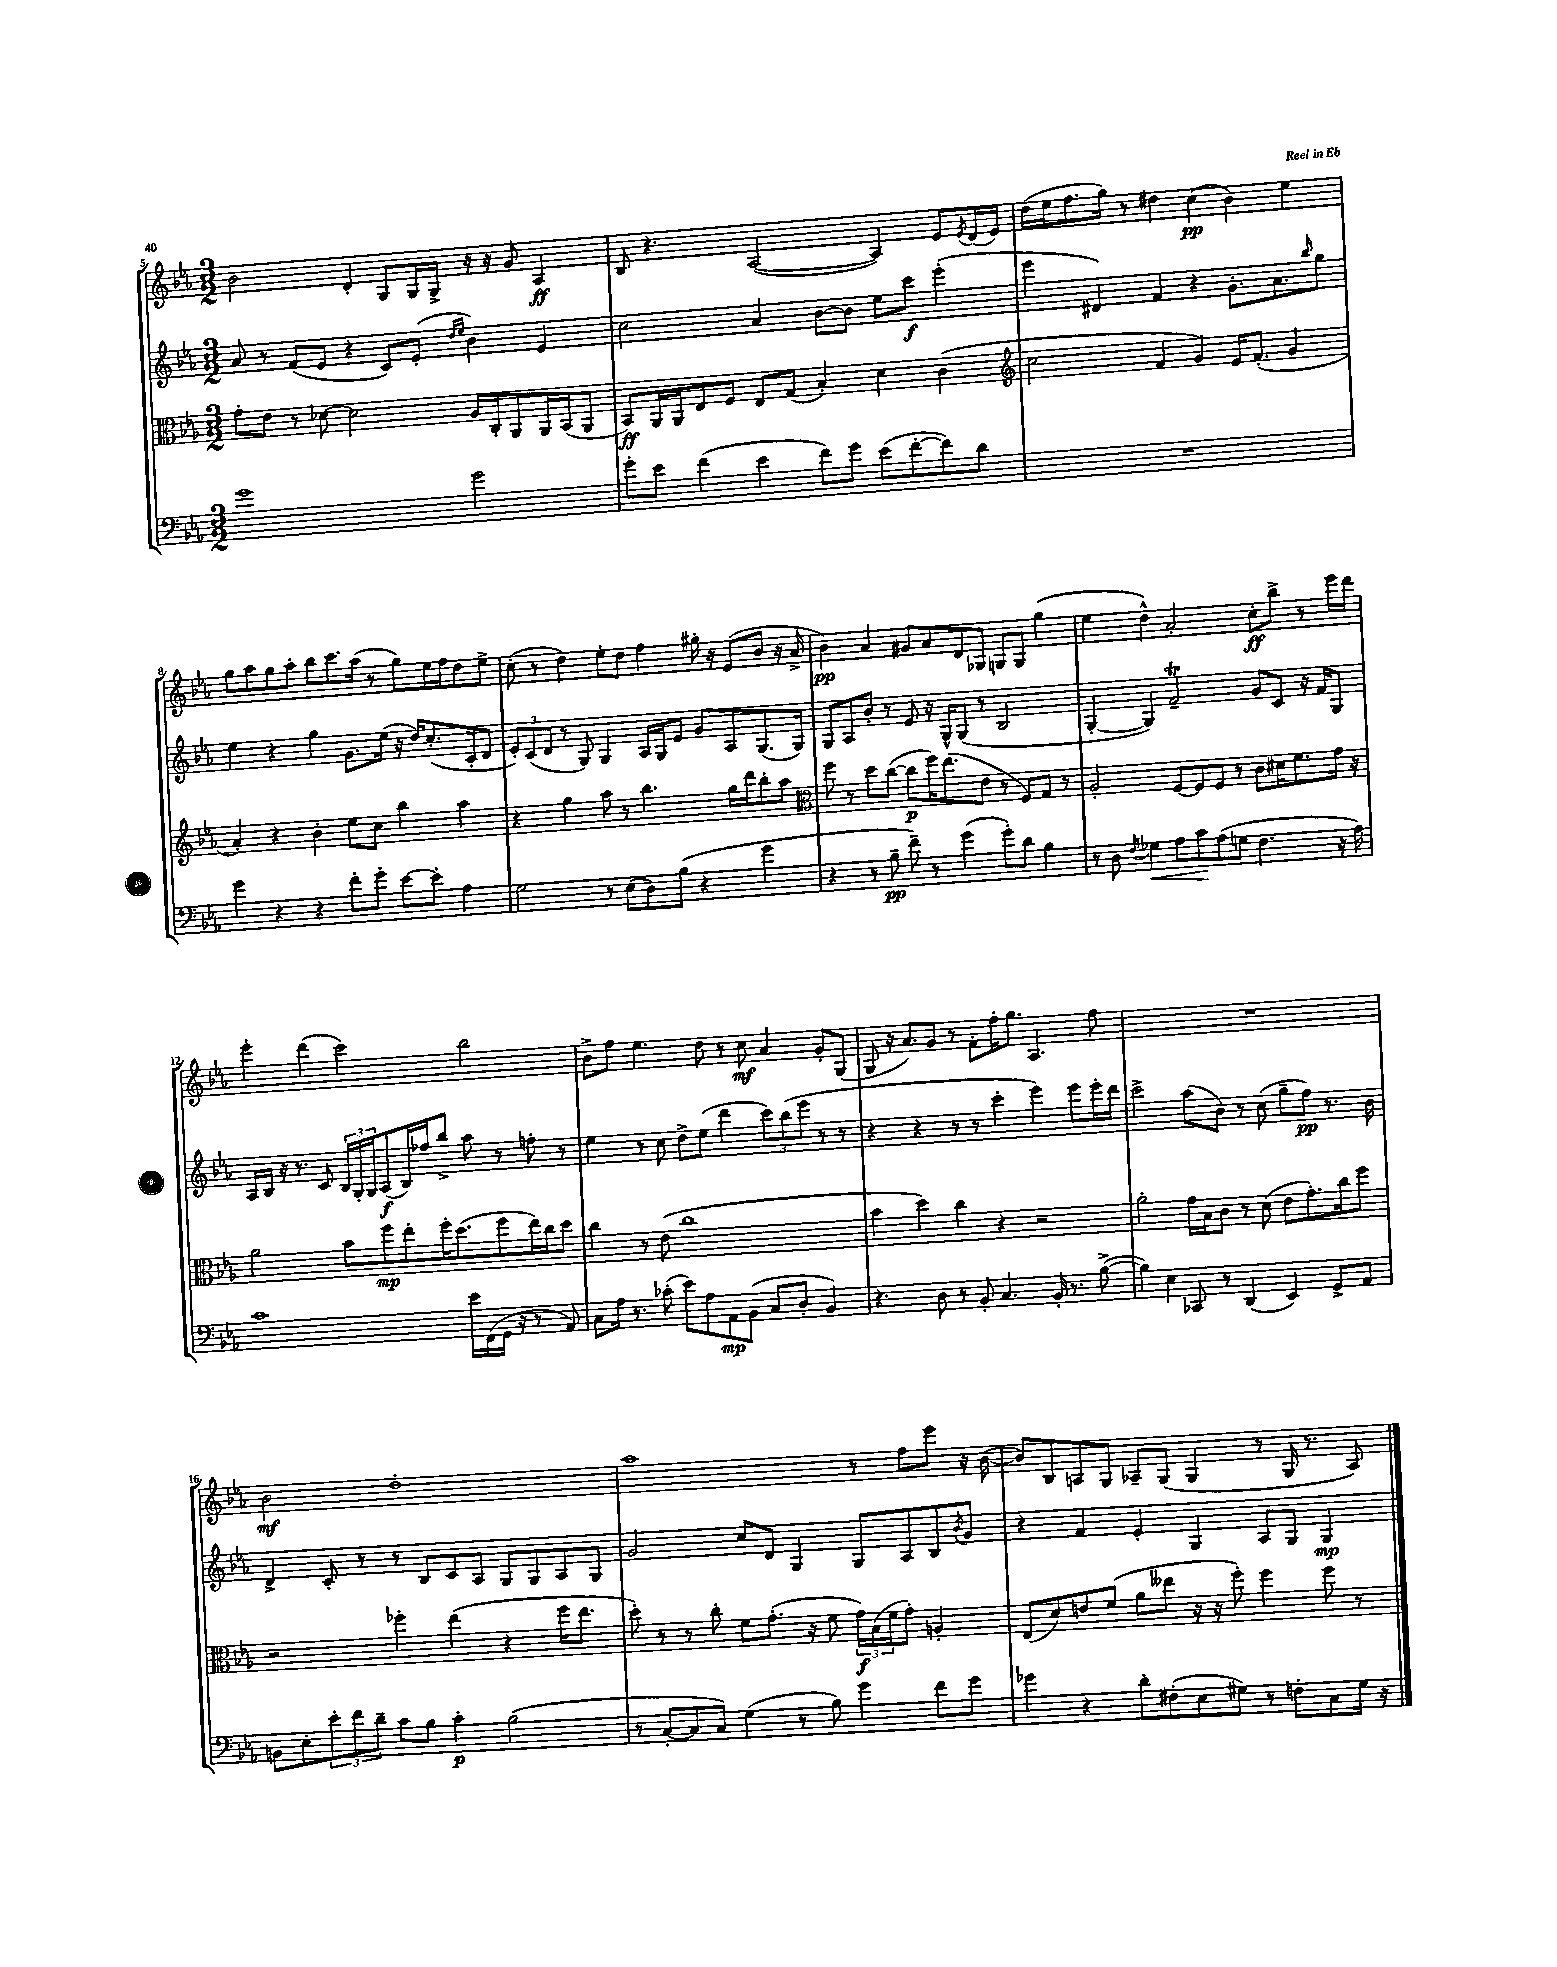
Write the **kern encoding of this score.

**kern	**kern	**kern	**kern
*staff4	*staff3	*staff2	*staff1
*clefF4	*clefC3	*clefG2	*clefG2
*k[b-e-a-]	*k[b-e-a-]	*k[b-e-a-]	*k[b-e-a-]
*M3/2	*M3/2	*M3/2	*M3/2
1g	8g'	8a-	2b-
.	8e-	8r	.
.	8r	(8f	.
.	[8d-	8e-	.
.	2d-]	4r	4d'
.	.	8c)	8G
.	.	(8e-'	16G
.	.	.	16G^
.	.	16qqdd	.
.	.	16qqee-	.
2g	16A-	4b-)	16r
.	16C'	.	16r
.	8AA-	.	8g
.	16AA-	4e-	4A-
.	(16BB-	.	.
.	8AA-	.	.
=	=	=	=
8g'	8BB-)	2cc	8B-
8e-	16AA-	.	4.r
.	16AA-	.	.
(4f	8E-	.	.
.	8F	.	.
4e-	8E-	4a-	([2A-
.	(8G	.	.
8f)	4B-')	[8b-	.
8g	.	8b-]	.
(8e-	4d	8ee-	4A-])
[8f'	.	8ccc	.
8f])	(4c	(4eee-'	8e-
.	.	.	8qe-
8d	.	.	(16d
.	.	.	16e-)
=	=	=	=
*	*clefG2	*	*
1.r	2cc	4eee-	(16dd
.	.	.	16ee-
.	.	.	8.ff
.	.	4d#)	.
.	.	.	16gg)
.	.	.	8r
.	4f	4f	4dd#
.	4g)	4r	(4cc
.	16e-	8.g'	4b-)
.	(8.f'	.	.
.	.	8.a-	.
.	4g	.	4ee-
.	.	16qqbb-	.
.	.	8gg	.
=	=	=	=
4g	4a-')	4ee-	8gg
.	.	.	8aa-
4r	4r	4r	8gg
.	.	.	8aa-'
4r	4b-'	4gg	8bb-
.	.	.	8.ccc
8f'	8ee-	8.g	.
.	.	.	(16aa-
8g'	8cc	.	8r
.	.	(16ee-	.
[8e-	4bb-	16r	8gg)
.	.	16dd)	.
8e-']	.	(8.cc'	16ee-
.	.	.	16ff
4A-	4aa-	.	8dd
.	.	16c'	.
.	.	8d	8ee-^
=	=	=	=
2G	4r	12e-')	(8cc'
.	.	(12c	.
.	.	.	8r
.	.	12d	.
.	4gg	8r	4dd)
.	.	8G)	.
8r	8aa-	4G	8ee-'
(8E-	8r	.	8dd
8D)	4.bb-	16A-	4ff
.	.	16G	.
(8B-	.	8e-	.
4r	.	8g	16gg#'
.	.	.	16r
.	16gg	8A-	(8e-
.	16ddd	.	.
4g	8bb-'	(8.G	8b-
.	8aa-	.	16r
.	.	16G)	16a-^
=	=	=	=
*	*clefC3	*	*
4r	8ff	8G	4b-)
.	8r	8A-	.
8r	8dd	8b-'	4a-
8B-~	([8cc	8r	.
8f~)	8cc]	8e-	8g#
8r	16ff)	16r	8a-
.	(8.ee-	16G^^	.
(4g	.	(8G	8d
.	8e-	8r	8G-
8g')	8r	2B-	8G
8d	8F)	.	8G
4B-	8G	.	(4gg
.	8r	.	.
=	=	=	=
8r	2A-'	[4G'	4ee-
8D	.	.	.
8qF	.	.	.
4G-	.	4G])	4dd^^)
8A-	[8F	2f~	2a-'
8c	8F]	.	.
(8A-	8F	.	.
8G	8r	.	.
4.F	8c	8g	8cc'
.	16d#	8c	8bb-^
.	8.f	.	.
.	.	16r	8r
.	.	16f	.
16r	16g	8G	16eee-
16A-)	16r	.	16ddd
=	=	=	=
1c	2a-	16A-	4eee-'
.	.	16B-	.
.	.	16r	.
.	.	8.r	.
.	.	.	(4ddd
.	.	8c	.
.	8b-	24B-	2ccc)
.	.	24G'	.
.	.	24G	.
.	8ff	(8A-	.
.	8ee-'	16B-)	.
.	.	16ff-	.
.	16ff'	8bb-^	.
.	(8.dd	.	.
16e-	.	8aa-	2bb-
(16FF	.	.	.
16GG	8ff	8r	.
16r	.	.	.
8r	16ee-)	8ff'	.
.	16cc	.	.
8AA-)	8dd	8r	.
=	=	=	=
8C	4cc	4ee-	8b-^
16A-	.	.	8ff
8.r	.	.	.
.	8r	8r	4.ee-
(8c-'	(8e-	8cc	.
8e-)	1cc	8dd^	.
8A-	.	(8ee-	8dd
8AA-	.	4ddd	8r
(8BB-	.	.	8cc
8C	.	12ccc)	4a-
.	.	(12bb-	.
8D'	.	.	.
.	.	12eee-	.
4BB-)	.	8r	8g'
.	.	8r	(8G
=	=	=	=
4.r	4b-	4r	8G
.	.	.	16r
.	.	.	8.a-)
.	4dd)	4r	.
8D	.	.	8g
8r	4cc	8r	8r
8BB-'	.	8r	8f'
4.C	4r	4ccc'	16ff'
.	.	.	8.gg
.	2r	4eee-)	4.A-
16BB-'	.	.	.
8.r	.	.	.
.	.	8eee-	.
([8B-^	.	16eee-'	8ff
.	.	16ddd	.
=	=	=	=
4B-])	2a-'	2ccc^	1.r
4E-	.	.	.
8CC-	16g	(8aa-	.
.	16B-	.	.
8r	8c	8b-)	.
(4DD	8r	8r	.
.	(8d	(8cc	.
4EE-)	8e-	8gg~	.
.	8.g')	8ff)	.
8GG^	.	8.r	.
.	16cc	.	.
8AA-	8ff	.	.
.	.	16b-	.
=	=	=	=
8BB	2r	4d^	2b-
8E-'	.	.	.
12e-'	.	8c'	.
12f	.	.	.
.	.	8r	.
12d~	.	.	.
8c	4ff-'	8r	1dd'
8B-	.	8B-	.
4c'	(4ee-	8c	.
.	.	8A-	.
(2B-	4r	8G	.
.	.	8G	.
.	16ff-	8A-	.
.	8.ee-	.	.
.	.	8G	.
=	=	=	=
8r	8dd')	2g	1aa-
[8C'	8r	.	.
8C]	8r	.	.
8C)	8cc'	.	.
(4G	8f	8cc	.
.	(8.g'	8d	.
8r	.	4G	.
.	16r	.	.
8B-)	8f	.	.
4g	24g)	8G	8r
.	(24B-	.	.
.	24f	.	.
.	8g')	8A-	8ff
8f	4A'	8B-	8eee-
.	.	8qb-	.
8g	.	8g	16r
.	.	.	([16b-
=	=	=	=
4g-	(8E-	4r	8b-])
.	8d)	.	8B-
4r	8e	4f	8A
.	(8f	.	8G
8d'	8a-	4e-'	8A-~
(8F#'	8ee--	.	(8G
8E-	16r	4G	4G
.	16r	.	.
8G#)	8ff')	.	.
8r	4ff	8A-	8r
8F'	.	8G	16G
.	.	.	8.r
8C	8ff	4G	.
16G#	8r	.	8A-)
16r	.	.	.
==	==	==	==
*-	*-	*-	*-
